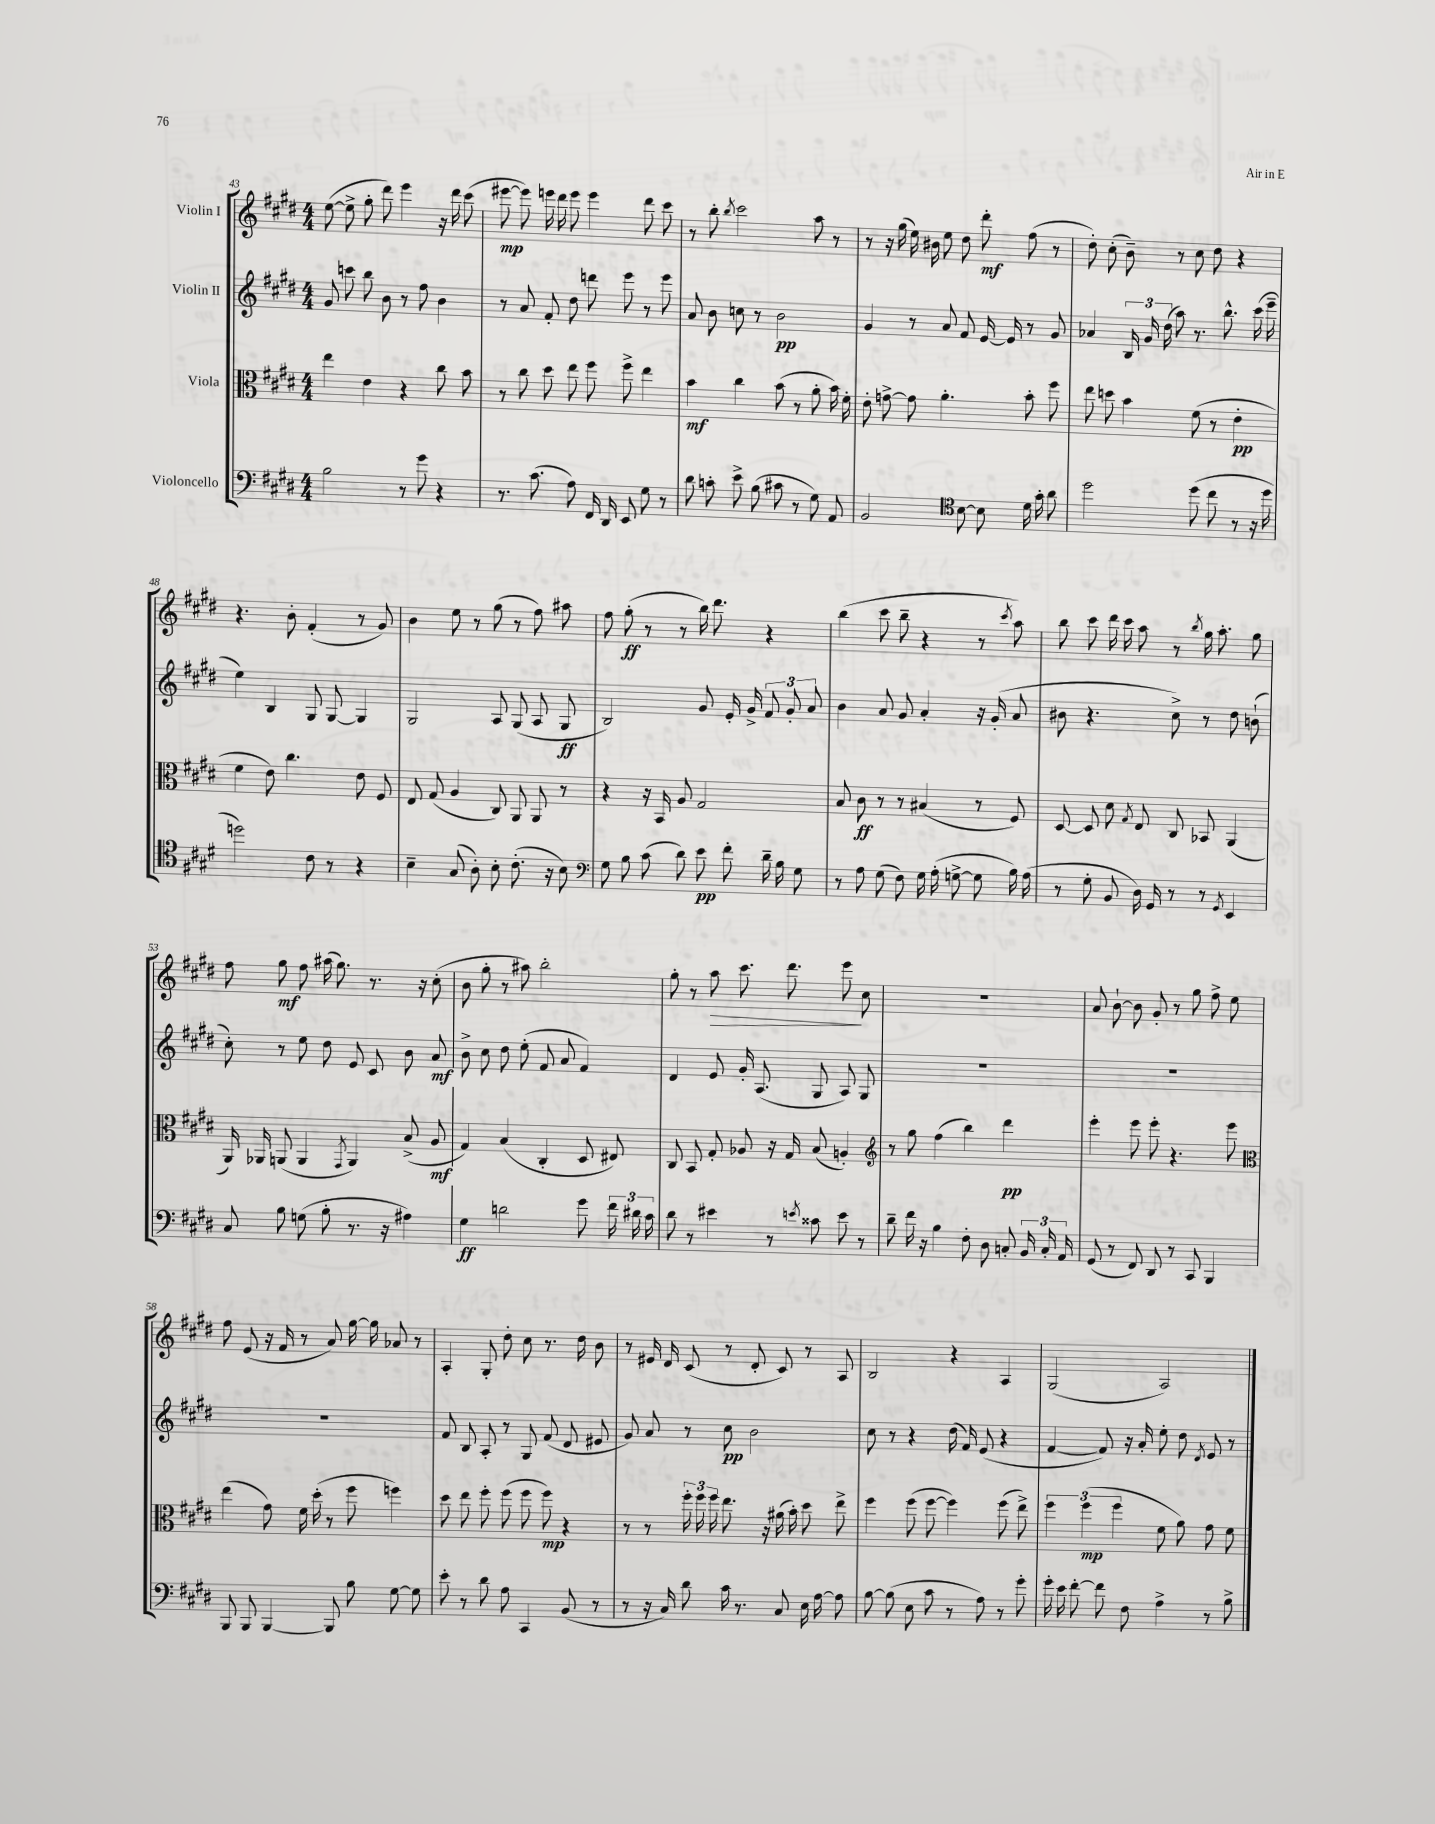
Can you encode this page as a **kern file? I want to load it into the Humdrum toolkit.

**kern	**kern	**kern	**kern
*staff4	*staff3	*staff2	*staff1
*clefF4	*clefC3	*clefG2	*clefG2
*k[f#c#g#d#]	*k[f#c#g#d#]	*k[f#c#g#d#]	*k[f#c#g#d#]
*M4/4	*M4/4	*M4/4	*M4/4
2B	4ee	8g#	([8ee
.	.	8ccc	8ee^]
.	4e	8bb	8gg#'
.	.	8b	8ddd#)
8r	4r	8r	4eee
8g#	.	8ff#	.
4r	8cc#	4b	16r
.	.	.	16ddd#
.	8b	.	(8ccc#
=	=	=	=
8.r	8r	8r	[8eee#
.	8cc#	8a	8eee#])
(8.c#	.	.	.
.	8dd#	8f#'	16eee
.	.	.	16ddd#
8A)	8ee	8dd#	8eee
16FF#	8ff#	8ddd	4eee
16DD#	.	.	.
8EE	8ff#^	8eee	.
8G#	4ee	8r	8ddd#
8r	.	8eee	8ccc#
=	=	=	=
8d#	4b	8a	8r
8c'	.	8b	8bb'
.	.	.	8qbb
8e^	4cc#	8cc	2ccc#
(8B	.	8r	.
8c#	(8b	2b	.
8r	8r	.	.
8G#)	8a'	.	8aa
8AA	16b)	.	8r
.	16f#'	.	.
=	=	=	=
2BB	8e'	4g#	8r
.	[8g^	.	16r
.	.	.	(16gg#
.	8g]	8r	16ee)
.	.	.	16b#
.	4.a'	8a	8ee
*clefC4	*	*	*
[8B	.	8f#	8dd#
8B]	.	[16e	8ddd#'
.	.	16e]	.
16d#	8b'	8r	(8ff#
16g#'	.	.	.
8a	8ff#	8g#	8r
=	=	=	=
2dd#	8ee	4a-	8dd#')
.	8dd	.	(8cc#'
.	4b	24B	8b~)
.	.	24g#	.
.	.	(24dd#	.
.	.	8aa)	8r
(8dd#	(8f#	8.r	8cc#
8cc#	8r	.	8dd#
.	.	8.bb^^	.
8r	4e'	.	4r
16r	.	(16ccc#	.
16dd#	.	16eee~	.
=	=	=	=
2dd)	4f#	4ee)	4.r
.	8e)	4B	.
.	4.cc#	.	8b'
8c#	.	8G#	(4f#'
8r	.	[8G#	.
4r	8e	4G#]	8r
.	8F#	.	8g#)
=	=	=	=
4B~	8E	2G#	4b
.	(8G#	.	.
(8G#	4A	.	8ee
8A')	.	.	8r
8B'	8C#)	8A	(8gg#
(8.c#'	8AA	(8G#	8r
.	8AA	8A	8ff#)
16r	.	.	.
8B)	8r	8G#	8aa#
=	=	=	=
*clefF4	*	*	*
8G#	4r	2B)	8ff#
8B	.	.	(8gg#'
(8c#	16r	.	8r
.	16BB	.	.
8d#)	8A	.	8r
8e	2G#	8g#	16bb)
.	.	.	8.ddd#
8f#'	.	16e'	.
.	.	16g#^	.
16d#~	.	12f#	4r
16B	.	.	.
.	.	12g#'	.
8G#	.	.	.
.	.	12a	.
=	=	=	=
8r	8B	4b	(4bb
8A	8c#	.	.
(8G#	8r	8a	8ccc#
8F#)	8r	8g#	8bb~
16G#	(4B#	4a'	4r
(16A'	.	.	.
[8G^	.	.	.
8G]	8r	16r	8r
.	.	(16g#'	.
.	.	.	8qccc#
16B)	8F#)	8a	8aa)
(16A	.	.	.
=	=	=	=
8r	[8D#	8b#	8bb
8G#'	8D#]	4.r	8ccc#
8BB	8d#	.	16ddd#
.	.	.	16ccc#
.	8qG#	.	.
16D#)	8E	.	8aa
16GG#	.	.	.
8r	8C#	8cc#^)	8r
.	.	.	8qbb
8r	8BB-	8r	16gg#
.	.	.	8.aa'
8qGG#	.	.	.
4EE	(4AA	8dd#	.
.	.	(8b`	8gg#
=	=	=	=
8C#	16AA)	8cc#')	8ff#
.	16AA-	.	.
8B	(8AA	8r	8gg#
(8G	4AA	8ee	8ff#
8B'	.	8dd#	(16aa#
.	.	.	8.gg#)
.	8qGG#	.	.
8.r	4AA)	8e	.
.	.	8c#	8.r
16r	.	.	.
4A#)	(8B^	8b	.
.	.	.	16r
.	8A	8a	(8cc#'
=	=	=	=
4G#	4G#)	8b^	8b
.	.	8cc#	8gg#'
2d	(4B	8dd#	8r
.	.	(8ee'	8aa#)
.	4C#'	8f#	2bb'
.	.	8a	.
8g#	8D#	4f#)	.
24f#	8E#)	.	.
24d#	.	.	.
24c#	.	.	.
=	=	=	=
8d#	8C#	4d#	8gg#'
8r	8BB	.	8r
4e#	8G#'	8e	8aa
.	8A-	16g#'	8.ccc#
.	.	(8.A	.
8r	16r	.	.
.	16G#	.	8.ddd#
8qe	.	.	.
8c##	(8B	8G#	.
8e	4A')	8A)	8eee
8r	.	8G#	8cc#
=	=	=	=
*	*clefG2	*	*
8d#~	8r	1r	1r
16f#	8gg#	.	.
16r	.	.	.
4B	(4ff#	.	.
8F#'	4bb)	.	.
8D#	.	.	.
8C'	4ddd#	.	.
24BB	.	.	.
24C'	.	.	.
24AA	.	.	.
=	=	=	=
(8GG#	4eee'	1r	8a
8r	.	.	[8b`
8FF#)	8eee	.	8b]
8DD#	8eee'	.	8g#'
8r	4.r	.	8r
8CC#	.	.	8gg#
4BBB	.	.	8ff#^
.	8eee	.	8ee
=	=	=	=
*	*clefC3	*	*
8BBB	(4ee	1r	8ff#
8BBB	.	.	(8e
[4BBB	8g#)	.	16r
.	.	.	16f#
.	16f#	.	8r
.	(16dd#'	.	.
8BBB]	8r	.	8a)
8B	8ff#	.	[16gg#
.	.	.	16gg#]
[8G#	4ff)	.	8a-
8G#]	.	.	8r
=	=	=	=
8e'	8dd#	8f#	4A'
8r	8ee	8B	.
8d#	8ff#'	8A'	8G#'
8A	(8ff#	8r	8dd#'
4CC#	8ff#	8G#	8cc#
.	8ff#)	(8f#	8.r
(8BB	4r	8d#	.
.	.	.	16dd#
8r	.	8e#	8b
=	=	=	=
8r	8r	8g#)	8r
16r	8r	8a	16e#
16C#)	.	.	16d#
8d#	24ff#'	8r	(8c#
.	24ff#	.	.
.	24ff#	.	.
16c#	8.ee	8cc#	8r
8.r	.	.	.
.	.	2b	8d#'
.	16r	.	.
8C#	(16a#	.	8c#)
.	16b')	.	.
16E	8dd#	.	8r
[16A	.	.	.
8A]	8ee^	.	8A
=	=	=	=
[8B	4ff#	8cc#	2B
(8B]	.	8r	.
8E	(8ff#	4r	.
8c#	[8ff#	.	.
8r	4ff#])	(16dd#	4r
.	.	16f#)	.
8A)	.	(8e	.
8r	(8ff#	4r	4A
8g#'	8ee^)	.	.
=	=	=	=
16g#'	6ff#	[4f#	(2G#
16e	.	.	.
[8f#'	.	.	.
.	(6ff#	.	.
8f#]	.	8f#])	.
.	6ff#	.	.
8F#	.	16r	.
.	.	16a'	.
4A^	8f#	8ee'	2A)
.	8a)	8dd#	.
.	.	8qd#	.
8r	8g#	8e	.
8B^	8f#	8r	.
==	==	==	==
*-	*-	*-	*-
